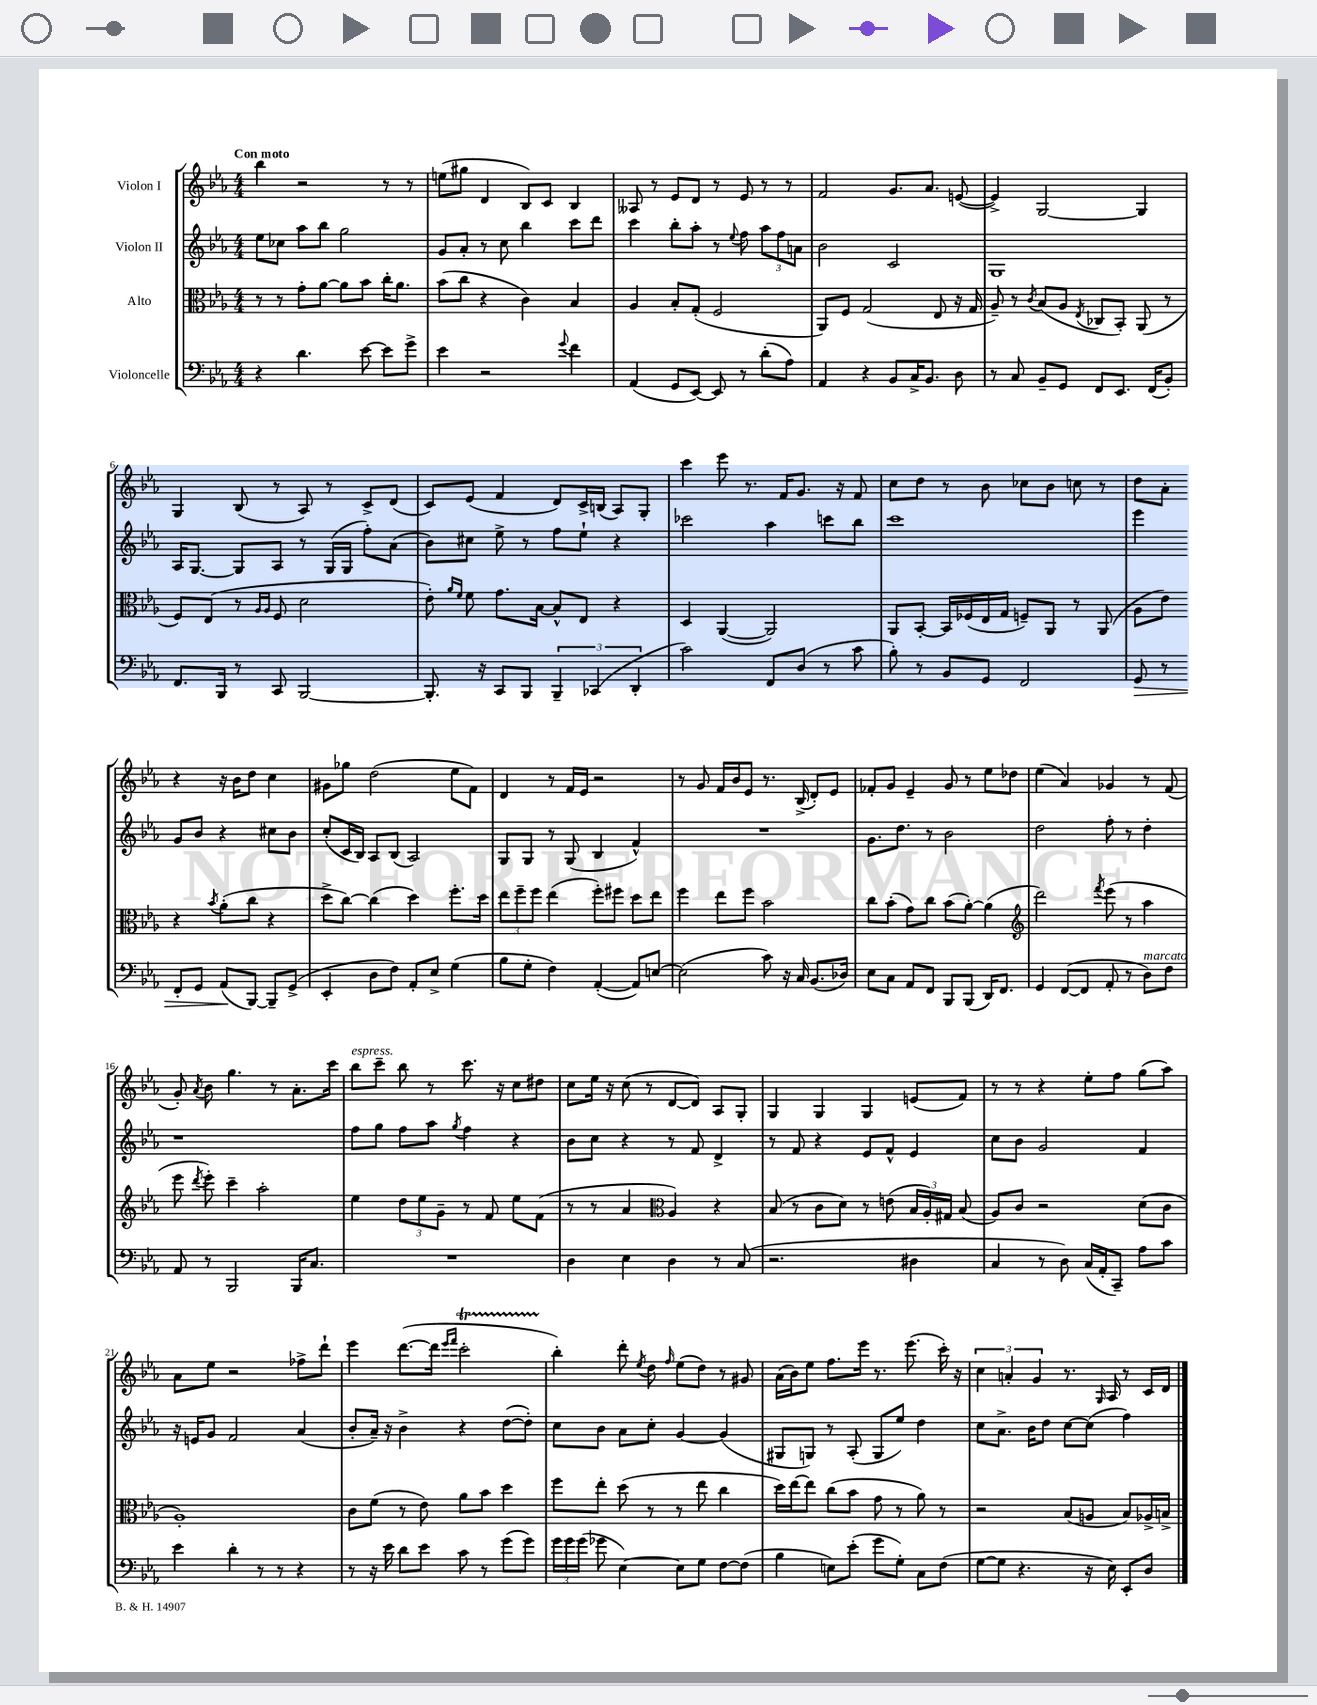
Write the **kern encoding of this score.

**kern	**dynam	**kern	**kern	**kern
*part4	*part4	*part3	*part2	*part1
*staff4	*staff4	*staff3	*staff2	*staff1
*I"Violoncelle	*	*I"Alto	*I"Violon II	*I"Violon I
*clefF4	*	*clefC3	*clefG2	*clefG2
*k[b-e-a-]	*	*k[b-e-a-]	*k[b-e-a-]	*k[b-e-a-]
*M4/4	*	*M4/4	*M4/4	*M4/4
=1	=1	=1	=1	=1
!	!	!	!	!LO:TX:a:B:t=Con moto
4r	.	8r	8ee-\L	4bb-\
.	.	8r	8cc-X\J	.
4.d\	.	8g'\L	8aa-\L	2r
.	.	[8a-\J	8bb-\J	.
.	.	8a-\L]	2gg\	.
[8e-\	.	8b-\J	.	.
8e-\L]	.	16cc'\KL	.	8r
.	.	8.a-\J	.	.
8g^\J	.	.	.	8r
=2	=2	=2	=2	=2
4e-\	.	(8b-\L	8g/L	(8een\L
.	.	8cc\J	8a-'/J	8gg#X\J
2r	.	4r	8r	4d/
.	.	.	8cc\	.
.	.	4c\)	4bb-\	8B-/L)
.	.	.	.	8c/J
8qqg/	.	.	.	.
4f\	.	4B-/	8ccc\L	4B-/
.	.	.	8ddd\J	.
=3	=3	=3	=3	=3
(4AA-/	.	4A-/	4ccc\	8A--X/
.	.	.	.	8r
8GG/L	.	8B-'/L	8bb-'\L	8e-/L
[8EE-/J)	.	(8G'/J	8aa-'\J	8d/J
8EE-/]	.	2F/	8r	8r
.	.	.	8qqee-/	.
8r	.	.	8ff\	8e-/
(8d'\L	.	.	12aa-\L	8r
.	.	.	12ff\	.
8A-\J)	.	.	.	8r
.	.	.	12an\J	.
=4	=4	=4	=4	=4
4AA-/	.	8AA-/L)	2b-\	2f/
.	.	8F/J	.	.
4r	.	(2G/	.	.
8BB-/L	.	.	2c/	8.g/L
16C^/K	.	.	.	.
8.BB-/J	.	.	.	8.a-/J
.	.	8E-/	.	.
8D\	.	16r	.	([8en/
.	.	16G/	.	.
=5	=5	=5	=5	=5
8r	.	8A-~/)	1G	4e^/])
8C/	.	8r	.	.
.	.	8qc/	.	.
8BB-~/L	.	(8B-/L	.	[2G/
8GG/J	.	8A-/J	.	.
.	.	8qE-/	.	.
8FF/L	.	8C-X/L	.	.
8.EE-/J	.	8BB-'/J)	.	.
.	.	(8AA-/	.	4G/]
(16FF/KL	.	.	.	.
8BB-'/J)	.	8r	.	.
!!LO:LB:g=z
=6	=6	=6	=6	=6
8.FF/L	.	8F/L)	16A-/KL	4G/
.	.	.	[8.G/J	.
.	.	(8E-/J	.	.
16BBB-/Jk	.	.	.	.
8r	.	8r	8G/L]	(8B-/
.	.	16qqA-/LL	.	.
.	.	16qqA-/JJ	.	.
8CC/	.	8F/	8A-/J	8r
[2BBB-/	.	2d\	8r	8A-/)
.	.	.	(16G/LL	8r
.	.	.	16G/JJ	.
.	.	.	8ff'\L)	8c^/L
.	.	.	(8a-\J	(8d/J
=7	=7	=7	=7	=7
8.BBB-'/]	.	8e-'\)	8b-\L)	8c/L)
.	.	16qqa-/LL	.	.
.	.	16qqf/JJ	.	.
.	.	8f\	8cc#X\J	(8e-/J
16r	.	.	.	.
8CC/L	.	8.g\L	8ee-^\	4f/
8BBB-/J	.	.	8r	.
.	.	[16B-\Jk	.	.
6BBB-~/	.	8B-^^/L]	8ff\L	8d/L)
.	.	8E-/J	8ee-`\J	16c^/L
(6CC-X/	.	.	.	.
.	.	.	.	(16Bn/JJ
.	.	4r	4r	8A-/L)
6DD'/	.	.	.	.
.	.	.	.	8G'/J
=8	=8	=8	=8	=8
2c\)	.	4D/	2ccc-X\	4ccc\
.	.	([4AA-/	.	8eee-\
.	.	.	.	8.r
8FF/L	.	2AA-/])	4aa-\	.
.	.	.	.	16f/KL
(8D/J	.	.	.	8.g/J
8r	.	.	8cccn\L	.
.	.	.	.	16r
8c\	.	.	8bb-\J	8f/
=9	=9	=9	=9	=9
8B-'\)	.	8AA-/L	1ccc	8cc\L
8r	.	[8BB-'/J	.	8dd\J
8BB-/L	.	16BB-/LL]	.	8r
.	.	(16F-X/	.	.
8GG/J	.	16E-/	.	8b-\
.	.	16G/JJ	.	.
2FF/	.	8Fn~/L)	.	8cc-X\L
.	.	8AA-/J	.	8b-\J
.	.	8r	.	8ccn\
.	.	(8AA-/	.	8r
=10	=10	=10	=10	=10
!	!LO:HP:b	!	!	!
8GG/	>	8A-\L	4eee-\	8dd\L
8r	.	8e-\J)	.	8a-'\J
8FF'/L	.	4r	8g/L	4r
8GG/J	.	.	8b-/J	.
.	.	8qb-/	.	.
(8AA-/L	.	(8a-'\L	4r	16r
.	.	.	.	16b-\KL
[8BBB-/J)	]	8cc\J	.	8dd\J
8BBB-~/L]	.	4r	8cc#X\L	4cc\
(8GG^/J	.	.	8b-\J	.
!!LO:LB:g=z
=11	=11	=11	=11	=11
4EE-'/	.	8dd^\L	(8cc'/L	8g#X\L
.	.	[8cc\J)	16c/L	8gg-X\J
.	.	.	16B-/JJ)	.
8D\L	.	(4cc\]	8A-/L	(2dd\
8F\J)	.	.	(8B-/J	.
8AA-'/L	.	4dd\)	2A-/)	.
8E-^/J	.	.	.	.
(4G\	.	8.ff'\L	.	8ee-\L
.	.	.	.	8f\J)
.	.	16dd\Jk	.	.
=12	=12	=12	=12	=12
8B-\L	.	12ee-\L	8G/L	4d/
.	.	12ff~\	.	.
8G'\J	.	.	8G/J	.
.	.	12ff\J	.	.
4F\)	.	(4ee-\	8r	8r
.	.	.	(8G/	16f/LL
.	.	.	.	16e-/JJ
([4AA-'/	.	8ff'\L)	4B-/	2r
.	.	8ff#X\J	.	.
8AA-/L])	.	8dd\L	4f^^/)	.
[8En/J	.	8ee-\J	.	.
=13	=13	=13	=13	=13
(2E\]	.	4ff\	1r	8r
.	.	.	.	8g/
.	.	8ee-\L	.	16f/LL
.	.	.	.	16b-/J
.	.	8ff\J	.	8e-/J
8c\)	.	2b-\	.	8.r
16r	.	.	.	.
16C/	.	.	.	(16B-^/
(8.BB-/L	.	.	.	8d'/L)
.	.	.	.	8e-/J
16D-X/Jk)	.	.	.	.
=14	=14	=14	=14	=14
8E-\L	.	8cc\L	8.g\L	8f-X'/L
8C\J	.	(8b-'\J	.	8g/J
.	.	.	8.dd\J	.
8AA-/L	.	8g\L)	.	4e-~/
8FF/J	.	8cc\J	8r	.
8BBB-/L	.	(8b-\L	2b-\	8g/
(8BBB-/J	.	[8a-'\J)	.	8r
16DD/KL)	.	(4a-\]	.	8ee-\L
8.FF/J	.	.	.	.
.	.	.	.	8dd-X\J
=15	=15	=15	=15	=15
*	*	*clefG2	*	*
4GG/	.	2ddd\)	2dd\	(4ee-\
([8FF/L	.	.	.	4a-/)
8FF/J]	.	.	.	.
.	.	8qfff/	.	.
8AA-'/	.	(8eee-\	8ff'\	4g-X/
8r	.	8r	8r	.
!LO:TX:a:i:t=marcato	!	!	!	!
8D\L)	.	4aa-\	4dd'\	8r
8F\J	.	.	.	(8f/
!!LO:LB:g=z
=16	=16	=16	=16	=16
8AA-/	.	8eee-\	1r	8g'/)
.	.	8qddd/	.	8qa-/
8r	.	8eee-'\)	.	8b-\
2BBB-/	.	4ccc~\	.	4.gg\
.	.	2aa-'\	.	.
.	.	.	.	8r
16BBB-/KL	.	.	.	8.a-'\L
8.C/J	.	.	.	.
.	.	.	.	16ccc\Jk
=17	=17	=17	=17	=17
!	!	!	!	!LO:TX:a:i:t=espress.
1r	.	4ee-\	8ff\L	8bb-\L
.	.	.	8gg\J	8ccc~\J
.	.	12dd\L	8ff\L	8bb-\
.	.	12ee-\	.	.
.	.	.	8aa-\J	8r
.	.	12g~\J	.	.
.	.	.	8qgg/	.
.	.	8r	4ff\	8.ccc\
.	.	8f/	.	.
.	.	.	.	16r
.	.	8ee-\L	4r	8cc\L
.	.	(8f\J	.	8dd#X\J
=18	=18	=18	=18	=18
4D\	.	8r	8b-\L	8cc\L
.	.	8r	8cc\J	16ee-\Jk
.	.	.	.	16r
4E-\	.	4a-/	4r	(8cc\
.	.	.	.	8r
*	*	*clefC3	*	*
4D\	.	4A-/)	8r	[8d/L
.	.	.	8f/	8d/J])
8r	.	4r	4d^/	8A-/L
(8C/	.	.	.	8G'/J
=19	=19	=19	=19	=19
2.r	.	(8B-/	8r	4G/
.	.	8r	8f/	.
.	.	8c\L	4r	4G/
.	.	8d\J)	.	.
.	.	8r	8e-/L	4G/
.	.	(8en\	8f^^/J	.
4D#X\	.	24B-/LL	4e-/	(8en/L
.	.	24A-'/)	.	.
.	.	24G#X/JJ	.	.
.	.	(8B-/	.	8f/J)
=20	=20	=20	=20	=20
4C/	.	8A-/L)	8cc\L	8r
.	.	8c/J	8b-\J	8r
8r	.	2r	2g/	4r
8D\)	.	.	.	.
(16C/LL	.	.	.	8ee-'\L
16AA-'/J	.	.	.	.
8CC~/J)	.	.	.	8ff\J
8A-\L	.	(8d\L	4f/	(8gg\L
8c\J	.	8c\J	.	8aa-\J)
!!LO:LB:g=z
=21	=21	=21	=21	=21
4e-\	.	1A-')	16r	8a-\L
.	.	.	16en/KL	.
.	.	.	8g/J	8ee-\J
4d'\	.	.	2f/	2r
8r	.	.	.	.
8r	.	.	.	.
4r	.	.	(4a-/	8ff-X^\L
.	.	.	.	8ddd`\J
=22	=22	=22	=22	=22
8r	.	8c\L	8b-'/L	4eee-\
16r	.	(8f\J	16a-~/Jk)	.
16e-\	.	.	16r	.
8d\L	.	8r	4b-^\	([8.ddd\L
8e-\J	.	8e-\)	.	.
.	.	.	.	16ddd\Jk]
.	.	.	.	16qqeee-/LL
.	.	.	.	16qqfff/JJ
8c\	.	8a-\L	4r	2cccT'\
8r	.	8b-\J	.	.
(8g\L	.	4dd\	([8dd\L	.
8g\J)	.	.	8dd'\J])	.
=23	=23	=23	=23	=23
24g\LL	.	8ff\L	8cc\L	4bb-'\)
24g\	.	.	.	.
(24g\JJ	.	.	.	.
8g-X\	.	8ee-'\J	8b-\J	.
[4E-\)	.	(8dd\	8a-\L	8ddd'\
.	.	.	.	8qee-/
.	.	8r	8cc'\J	8dd\
.	.	.	.	16qqff/
8E-\L]	.	8r	[4g/	(8ee-\L
8G\J	.	8ee-\	.	8dd\J)
[8F\L	.	4cc\	(4g/]	8r
(8F\J]	.	.	.	8g#X/
=24	=24	=24	=24	=24
4B-\	.	16dd\LL)	8G#X/L	(16a-\LL
.	.	[16ee-\J	.	16b-\J)
.	.	8ee-\J]	8Gn/J)	8ee-\J
8En\L)	.	(8cc\L	8r	8.ff\L
(8e-'\J	.	8b-\J	(8A-'/	.
.	.	.	.	16eee-\Jk
8g\L	.	8g\	8G/L	8.r
8G'\J)	.	8r	8ee-/J)	.
.	.	.	.	(8.eee-\
8C\L	.	8a-\)	4dd\	.
(8F\J	.	8r	.	16ccc'\)
.	.	.	.	16r
=25	=25	=25	=25	=25
[8G\L	.	2r	8cc\L	6cc\
8G\J]	.	.	8.a-^\J	.
.	.	.	.	6an'/
4.r	.	.	.	.
.	.	.	16b-\KL	.
.	.	.	.	6g/
.	.	.	8dd\J	.
.	.	(8B-/L	[8cc\L	8.r
16r	.	8An/J	(8cc\J]	.
.	.	.	.	16qqG/
16E-\)	.	.	.	16A-/
8EE-'/L	.	8B-/L)	4ff\)	8r
8D/J	.	16A-X^/L	.	16c/LL
.	.	16Bn^/JJ	.	16d/JJ
==	==	==	==	==
*-	*-	*-	*-	*-
